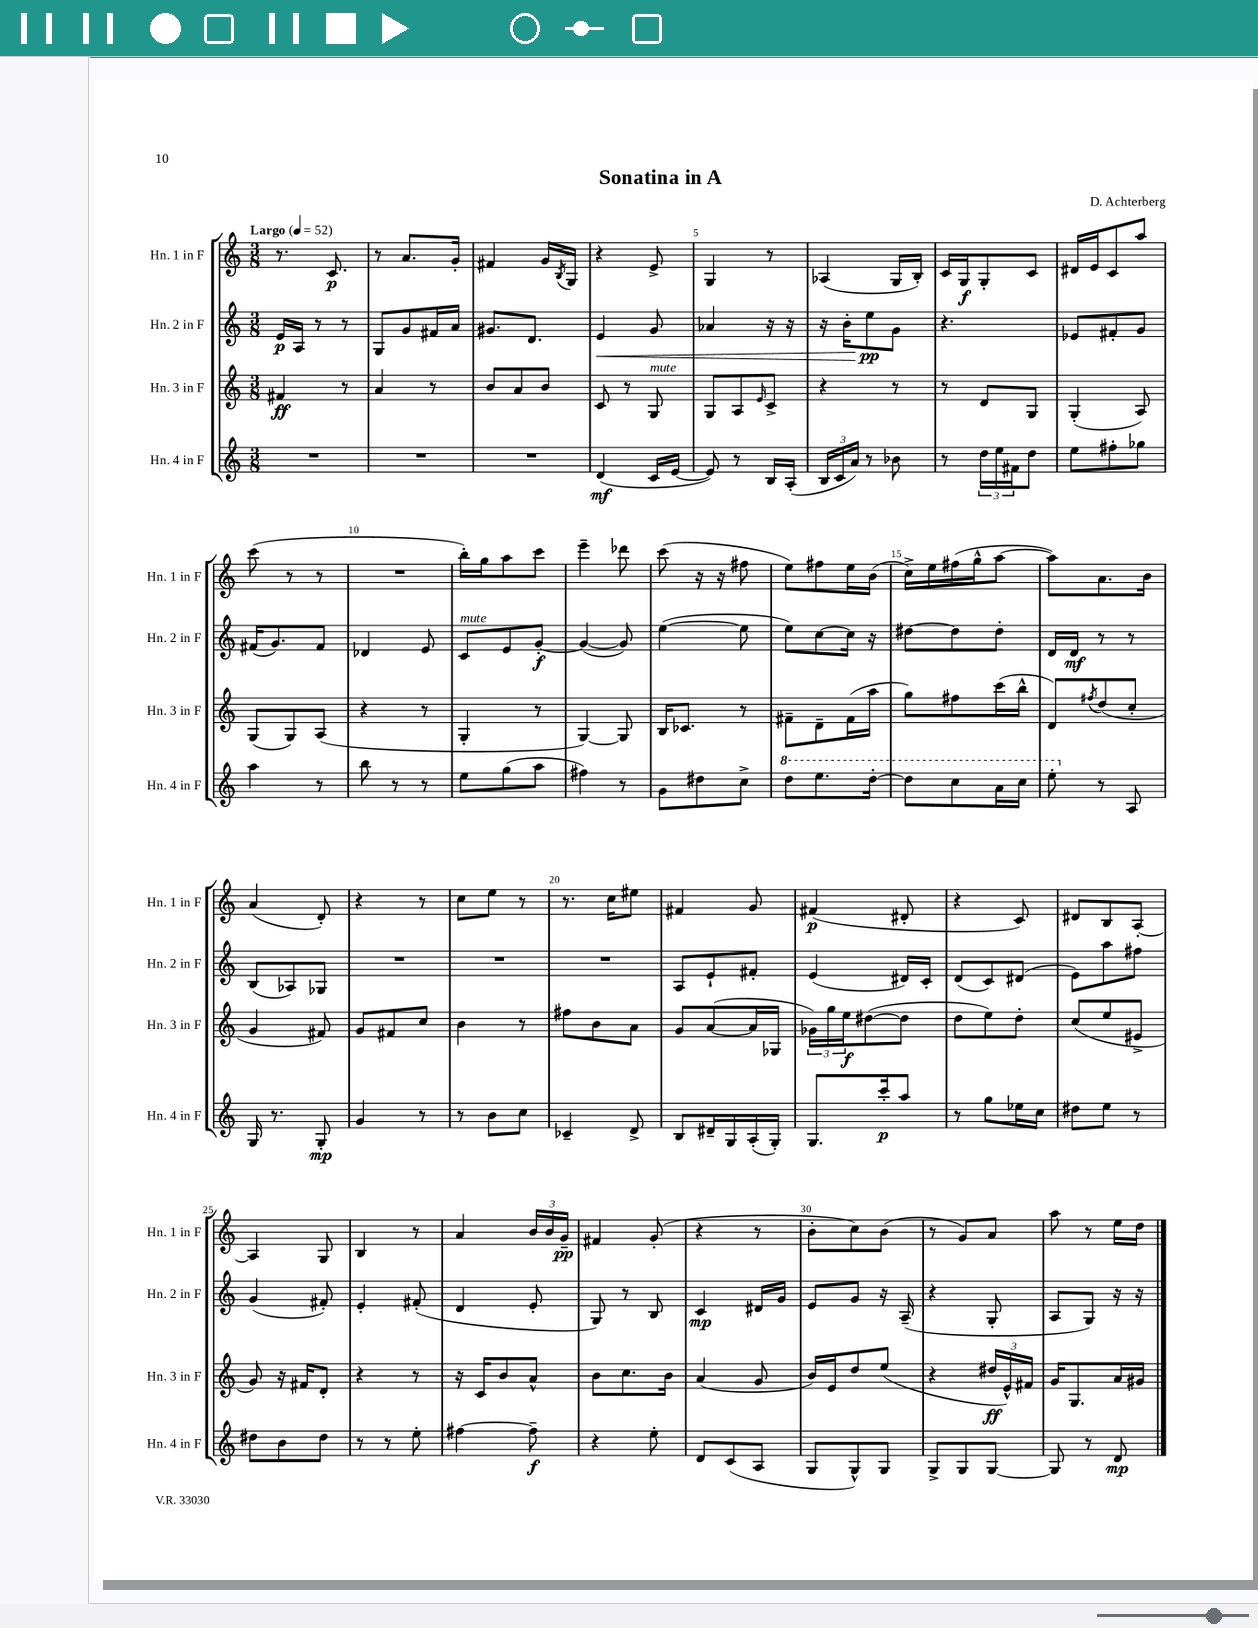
\header { title = "Sonatina in A" composer = "D. Achterberg" }
<<
\new StaffGroup <<
\new Staff = "s0" \with { instrumentName = "Hn. 1 in F" shortInstrumentName = "Hn. 1 in F" } {
    \clef treble \key c \major \numericTimeSignature \time 3/8 \tempo "Largo" 4 = 52
    r8. c'8.\p |
    r8 a'8. g'16-. |
    fis'4 g'16 \acciaccatura { b8 } g16 |
    r4 e'8-> |
    g4 r8 |
    aes4( g16 b16-.) |
    c'16 g16\f g8-. c'8 |
    dis'16 e'16 c'8 a''8 |
    c'''8( r8 r8 |
    R4. |
    b''16-.) g''16 a''8 c'''8 |
    e'''4-- des'''8 |
    c'''8( r16 r16 fis''8 |
    e''8) fis''8 e''16 b'16( |
    c''16->) e''16 fis''16( g''16-^ a''8~ |
    a''8) a'8. b'16 |
    a'4( d'8-.) |
    r4 r8 |
    c''8 e''8 r8 |
    r8. c''16 eis''8 |
    fis'4 g'8 |
    fis'4\p( dis'8-. |
    r4 c'8) |
    dis'8 b8 a8~-. |
    a4 g8 |
    b4 r8 |
    a'4 \tuplet 3/2 { b'16 b'16 g'16--\pp } |
    fis'4 g'8-.( |
    r4 r8 |
    b'8-. c''8) b'8( |
    r8 g'8) a'8 |
    a''8 r8 e''16 d''16 \bar "|." |
}
\new Staff = "s1" \with { instrumentName = "Hn. 2 in F" shortInstrumentName = "Hn. 2 in F" } {
    \clef treble \key c \major \numericTimeSignature \time 3/8
    e'16\p a16 r8 r8 |
    g8 g'8 fis'16 a'16 |
    gis'8. d'8. |
    e'4\< g'8 |
    aes'4 r16 r16 |
    r16 b'16-. e''8\pp\! g'8 |
    r4. |
    ees'8 fis'8-. g'8 |
    fis'16( g'8.) fis'8 |
    des'4 e'8 |
    c'8^\markup { \italic "mute" } e'8 g'8~-.\f |
    g'4~( g'8) |
    e''4~( e''8 |
    e''8) c''8~ c''16 r16 |
    dis''8~ dis''8 dis''8-. |
    d'16 d'16\mf r8 r8 |
    b8( aes8) ges8 |
    R4. |
    R4. |
    R4. |
    a8 e'8-! fis'8-. |
    e'4( dis'16) c'16-. |
    d'8( c'8) dis'8( |
    e'8) a''8 fis''8 |
    g'4( fis'8-.) |
    e'4-. fis'8-.( |
    d'4 e'8-. |
    g8) r8 b8 |
    c'4\mp dis'16 g'16 |
    e'8 g'8 r16 a16--( |
    r4 g8-. |
    a8 g8) r16 r16 \bar "|." |
}
\new Staff = "s2" \with { instrumentName = "Hn. 3 in F" shortInstrumentName = "Hn. 3 in F" } {
    \clef treble \key c \major \numericTimeSignature \time 3/8
    fis'4\ff r8 |
    a'4 r8 |
    b'8 a'8 b'8 |
    c'8 r8 g8^\markup { \italic "mute" } |
    g8 a8 \grace { e'16 } c'8-> |
    r4 r8 |
    r8 d'8 g8 |
    g4-.( a8) |
    g8( g8) a8( |
    r4 r8 |
    g4-. r8 |
    g4~) g8 |
    b16 ces'8. r8 |
    fis'8-- d'8-- fis'16( a''16 |
    g''8) fis''8 c'''16( b''16-^ |
    d'8) \acciaccatura { fis''8 } d''8( c''8-. |
    g'4 fis'8) |
    g'8 fis'8 c''8 |
    b'4 r8 |
    fis''8 b'8 a'8 |
    g'8 a'8~( a'16 ges16 |
    \tuplet 3/2 { ges'16) g''16 e''16\f } dis''8~( dis''8 |
    d''8 e''8) d''8-. |
    c''8( e''8 eis'8-> |
    g'8) r16 fis'16 d'8-. |
    r4 r8 |
    r16 c'16 b'8 a'8-^ |
    b'8 c''8. b'16 |
    a'4( g'8 |
    b'16) e'16 d''8 e''8( |
    r4 \tuplet 3/2 { dis''16\ff e'16-^) fis'16 } |
    g'16 g8. a'16 gis'16 \bar "|." |
}
\new Staff = "s3" \with { instrumentName = "Hn. 4 in F" shortInstrumentName = "Hn. 4 in F" } {
    \clef treble \key c \major \numericTimeSignature \time 3/8
    R4. |
    R4. |
    R4. |
    d'4\mf( c'16 e'16~ |
    e'8) r8 b16 a16-.( |
    \tuplet 3/2 { b16 c'16 a'16) } r8 bes'8 |
    r8 \tuplet 3/2 { d''16 e''16 fis'16 } d''8 |
    e''8 fis''8-. ges''8 |
    a''4 r8 |
    b''8 r8 r8 |
    e''8 g''8( a''8 |
    fis''4) r8 |
    g'8 dis''8 c''8-> |
    \ottava #1 d'''8 e'''8. d'''16~-. |
    d'''8 c'''8 a''16 c'''16 |
    e'''8-. \ottava #0 r8 a8 |
    g16 r8. g8-.\mp |
    g'4 r8 |
    r8 b'8 c''8 |
    ces'4-- d'8-> |
    b8 dis'16-- g16 a16-.( g16-.) |
    g8. c'''16-.\p a''8 |
    r8 g''8 ees''16 c''16 |
    dis''8 e''8 r8 |
    dis''8 b'8 dis''8 |
    r8 r8 e''8-. |
    fis''4~ fis''8--\f |
    r4 e''8-. |
    d'8 c'8( a8 |
    g8 g8-^) g8 |
    g8-> g8 g8~ |
    g8 r8 d'8\mp \bar "|." |
}
>>
>>
\layout { \context { \Score \override BarNumber.break-visibility = ##(#f #t #t) barNumberVisibility = #(every-nth-bar-number-visible 5) } }
